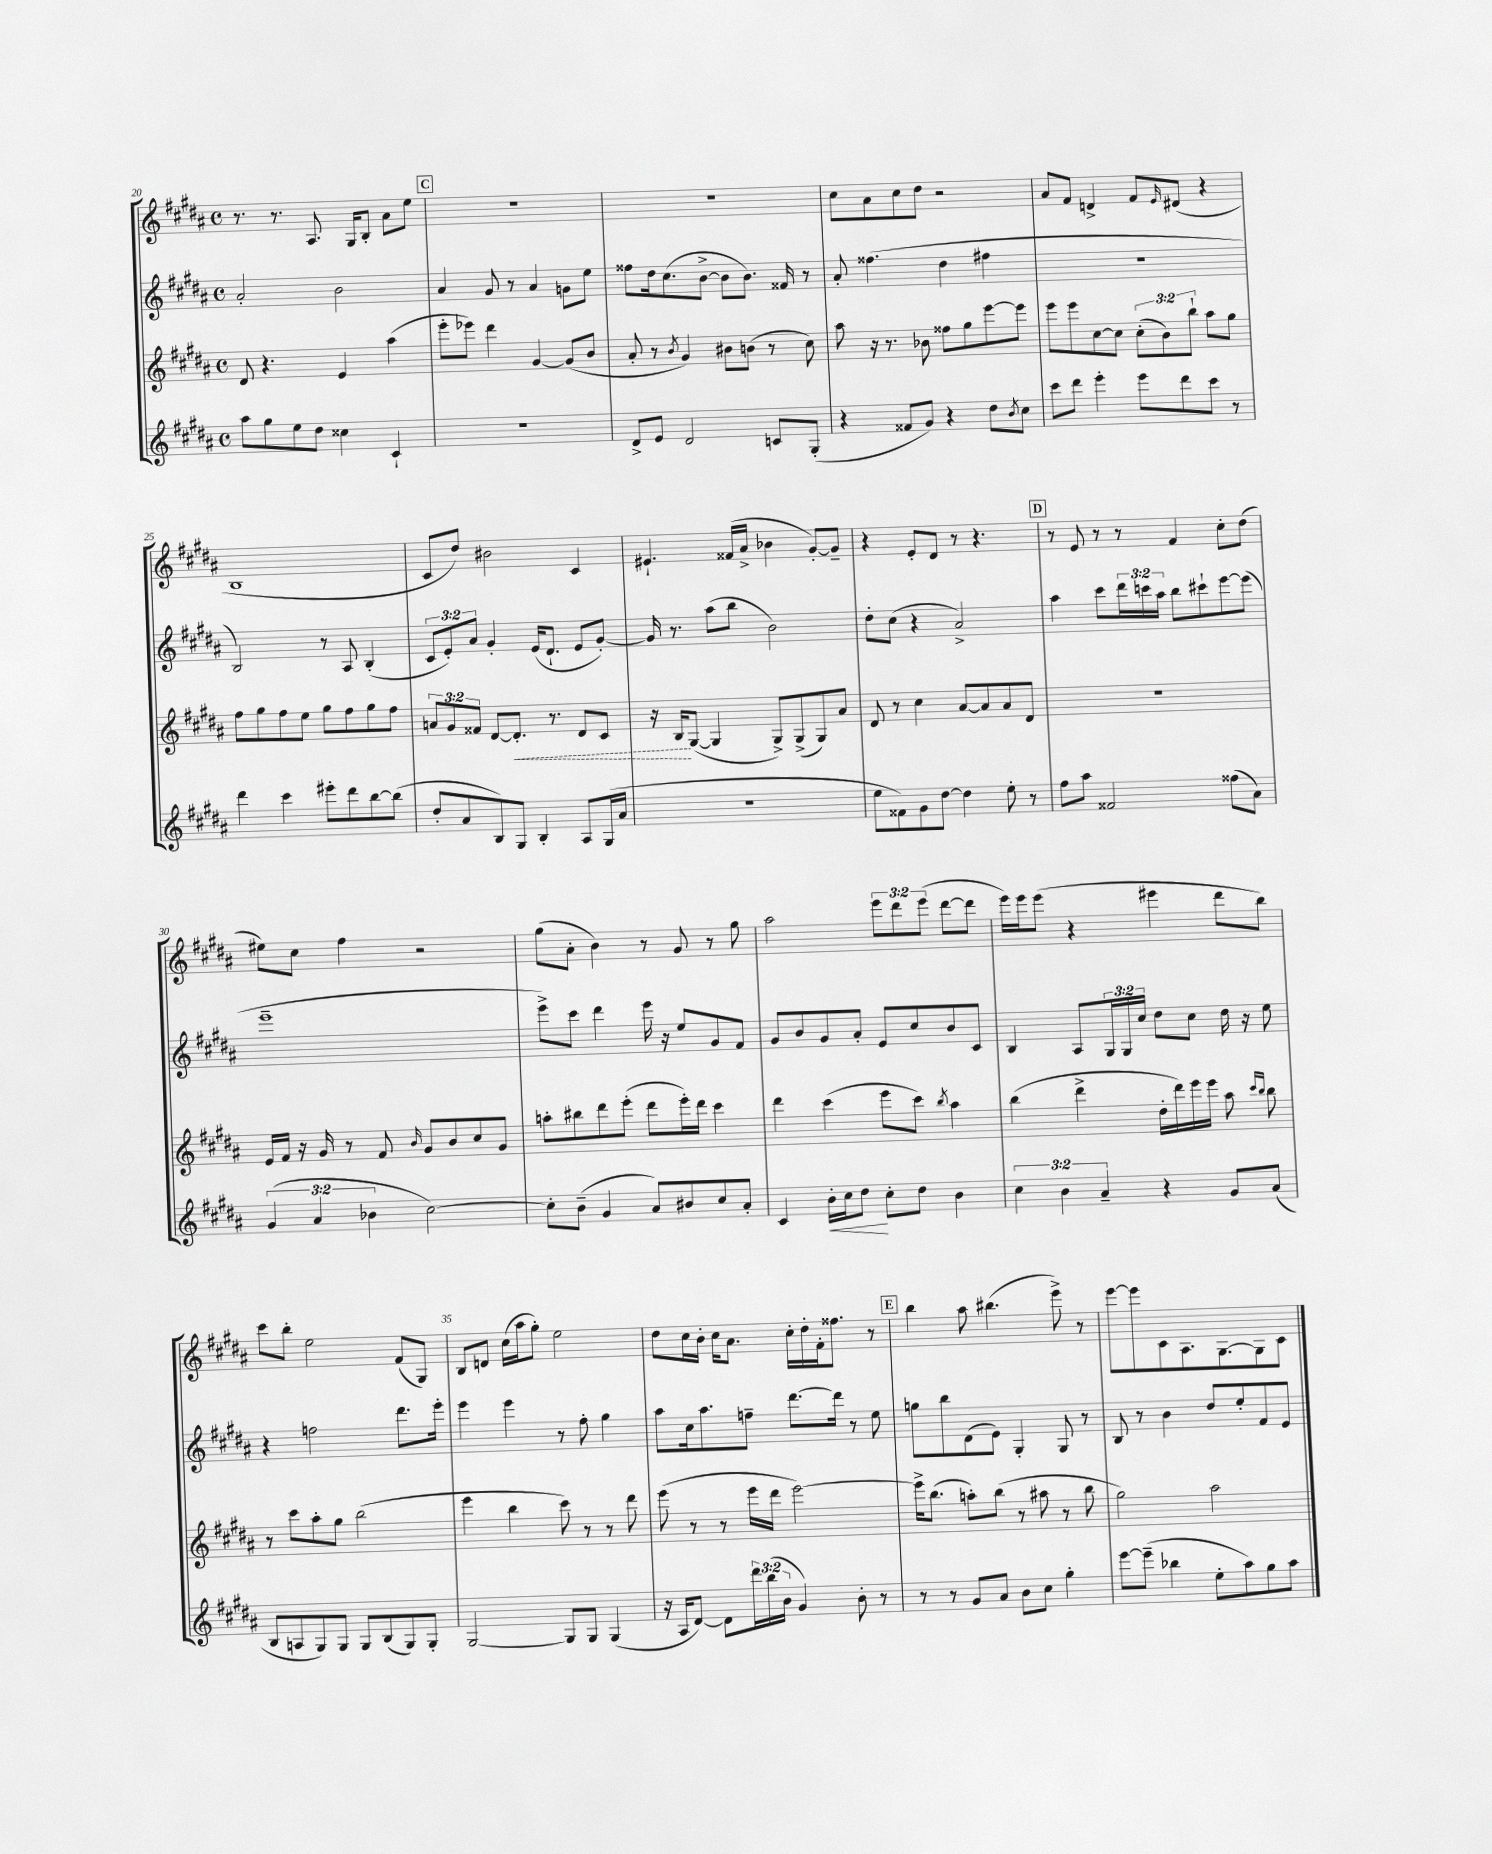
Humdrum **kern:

**kern	**kern	**kern	**kern
*staff4	*staff3	*staff2	*staff1
*clefG2	*clefG2	*clefG2	*clefG2
*k[f#c#g#d#a#]	*k[f#c#g#d#a#]	*k[f#c#g#d#a#]	*k[f#c#g#d#a#]
*M4/4	*M4/4	*M4/4	*M4/4
*met(c)	*met(c)	*met(c)	*met(c)
8aa#	8d#	2a#'	8.r
8gg#	4.r	.	.
.	.	.	8.r
8ee	.	.	.
8dd#	.	.	8.A#
4cc##	4e	2b	.
.	.	.	16G#
.	.	.	8B'
4c#`	(4aa#	.	8a#
.	.	.	8ee
=	=	=	=
1r	8eee'	4a#	1r
.	8eee-)	.	.
.	4ddd#	8g#	.
.	.	8r	.
.	[4g#	4a#	.
.	(8g#]	8g	.
.	8b	8ee	.
=	=	=	=
8d#^	8a#'	8ff##	1r
8e	8r	16dd#	.
.	.	(8.cc#	.
.	8qb	.	.
2d#	4g#)	.	.
.	.	[8b^	.
.	8b#	8b]	.
.	(8b	8.b)	.
8c	8r	.	.
.	.	16f##	.
(8G#'	8cc#)	8r	.
=	=	=	=
4r	8aa#	8a#'	8cc#
.	16r	(4.ff##	8a#
.	8.r	.	.
8f##	.	.	8cc#
8g#)	8b-	.	8dd#
4r	8ff##	4dd#	2r
.	8gg#	.	.
8dd#	[8eee	4ff#	.
8qb	.	.	.
8cc#	8eee]	.	.
=	=	=	=
8ccc#	8eee	1r	8a#
8ddd#	8eee	.	8f#
4eee'	[8cc#	.	4d^
.	8cc#]	.	.
8eee	(12cc#'	.	8f#
.	12b)	.	.
.	.	.	16qqe
8ddd#	.	.	(8d#
.	12bb`	.	.
8ccc#	8aa#	.	4r
8r	8gg#	.	.
=	=	=	=
4ddd#	8ff#	2B)	1B
.	8gg#	.	.
4ccc#	8ff#	.	.
.	8ee	.	.
8eee#'	8gg#	8r	.
8ddd#	8ff#	8A#	.
[8bb	8gg#	(4B'	.
(8bb]	8ff#	.	.
=	=	=	=
8dd#'	12a	12c#	8c#
.	12g#	12e')	.
8a#	.	.	8dd#)
.	12f##	12a#	.
8B)	[8d#	4g#'	2b#
8G#	8.d#']	.	.
4B'	.	(16e	.
.	8.r	8.d#`	.
8A#	8d#	8e	4c#
(16G#	8c#	[8g#')	.
16a#	.	.	.
=	=	=	=
1r	16r	16g#]	4.e#`
.	16B	8.r	.
.	([8G#	.	.
.	4G#]	(8aa#	.
.	.	8bb	(16f##
.	.	.	16a#^
.	8G#^)	2b)	4b-
.	(8G#^	.	.
.	8G#)	.	[8g#')
.	8a#	.	8g#~]
=	=	=	=
8ee	8d#	8dd#'	4r
8f##)	8r	(8cc#	.
8g#	4cc#	4r	8e'
[8dd#	.	.	8d#
4dd#]	[8a#	2a#^)	8r
.	8a#]	.	4.r
8ee'	8a#	.	.
8r	8d#	.	.
=	=	=	=
8ff#	1r	4aa#	8r
8aa#	.	.	8e
2f##	.	8ccc#	8r
.	.	24ddd#	8r
.	.	24ccc	.
.	.	24aa#	.
.	.	8bb	4f#
.	.	8ccc#`	.
(8ff##	.	[8eee	8cc#'
8a#)	.	(8eee]	(8dd#
=	=	=	=
(6g#	16e	1eee~	8ee#)
.	16f#	.	.
.	16r	.	8cc#
6a#	.	.	.
.	16g#	.	.
.	8r	.	4ff#
6b-	.	.	.
.	8f#	.	.
.	16qqb	.	.
[2cc#)	8g#	.	2r
.	8b	.	.
.	8cc#	.	.
.	8g#	.	.
=	=	=	=
8cc#']	8aa'	8eee^)	(8gg#
(8b~	8bb#	8ccc#	8a#'
4g#	8ddd#	4ddd#	4b)
.	(8eee'	.	.
8a#)	8ddd#	16eee	8r
.	.	16r	.
8b#	16eee')	8ee	8g#
.	16ddd#	.	.
8cc#	4ccc#	8g#	8r
8a#'	.	8f#	8gg#
=	=	=	=
4c#	4ddd#	8g#	2aa#
.	.	8b	.
16b'	(4ccc#	8g#	.
16cc#	.	.	.
8dd#	.	8a#'	.
8cc#'	8eee	8e	12eee
.	.	.	12ddd#
8dd#	8ccc#)	8cc#	.
.	.	.	(12eee
.	8qbb	.	.
4b	4aa#	8b	[8ddd#
.	.	8c#	8ddd#]
=	=	=	=
6cc#	(4bb	4B	16eee)
.	.	.	16eee
.	.	.	(8eee
6b	.	.	.
.	4ddd#^	8A#	4r
6a#~	.	.	.
.	.	24G#	.
.	.	24G#	.
.	.	24cc#	.
4r	16dd#'	8dd#	4eee#
.	16ddd#)	.	.
.	16eee	8cc#	.
.	16eee	.	.
8g#	8aa#	16dd#	8ddd#
.	.	16r	.
.	16qqccc#	.	.
.	16qqbb	.	.
(8a#	8bb	8ee	8bb)
=	=	=	=
8B	8r	4r	8ccc#
8A	8ccc#	.	8bb'
8G#)	8aa#'	2ff	2ee
8G#	8gg#	.	.
8G#	(2bb	.	.
(8B	.	.	.
8G#)	.	8.ddd#	(8f#
8G#'	.	.	8G#)
.	.	16eee'	.
=	=	=	=
[2G#	4eee	4eee	8B
.	.	.	8d
.	4bb	4eee	(16cc#
.	.	.	16aa#
.	.	.	8gg#')
8G#]	8ccc#)	8r	2ee
8G#	8r	8ff#'	.
(4G#	8r	4gg#	.
.	8ddd#	.	.
=	=	=	=
16r	(8eee	8aa#	8dd#
16A#	.	.	.
[8d#)	8r	16cc#	16cc#
.	.	8.aa#	16b'
8d#]	8r	.	16cc#
.	.	.	8.a#
24ddd#	16eee	8ff~	.
(24bb	.	.	.
.	16ddd#	.	.
24b	.	.	.
4g#)	[2eee)	[8.ddd#	16cc#'
.	.	.	16dd#'
.	.	.	16f#'
.	.	16ddd#]	8.ff##
8b'	.	8r	.
8r	.	8ee	8r
=	=	=	=
8r	16eee^]	8gg	4bb
.	(8.bb	.	.
8r	.	8bb	.
8g#	8aa')	(8d#	8aa#
8a#	(8bb	8e)	(4.bb#
8b	8r	4G#'	.
8cc#	8aa#	.	.
4gg#'	8r	8G#	8eee^)
.	8bb	8r	8r
=	=	=	=
[8eee	2gg#)	8B	[8eee
(8eee~]	.	8r	8eee]
4bb-	.	4b	8c#
.	.	.	8.A#
8ee'	2aa#	8dd#	.
.	.	.	[8.G#
8aa#)	.	8ee'	.
8gg#	.	8f#	8G#]
8aa#	.	8e	8c#
==	==	==	==
*-	*-	*-	*-
